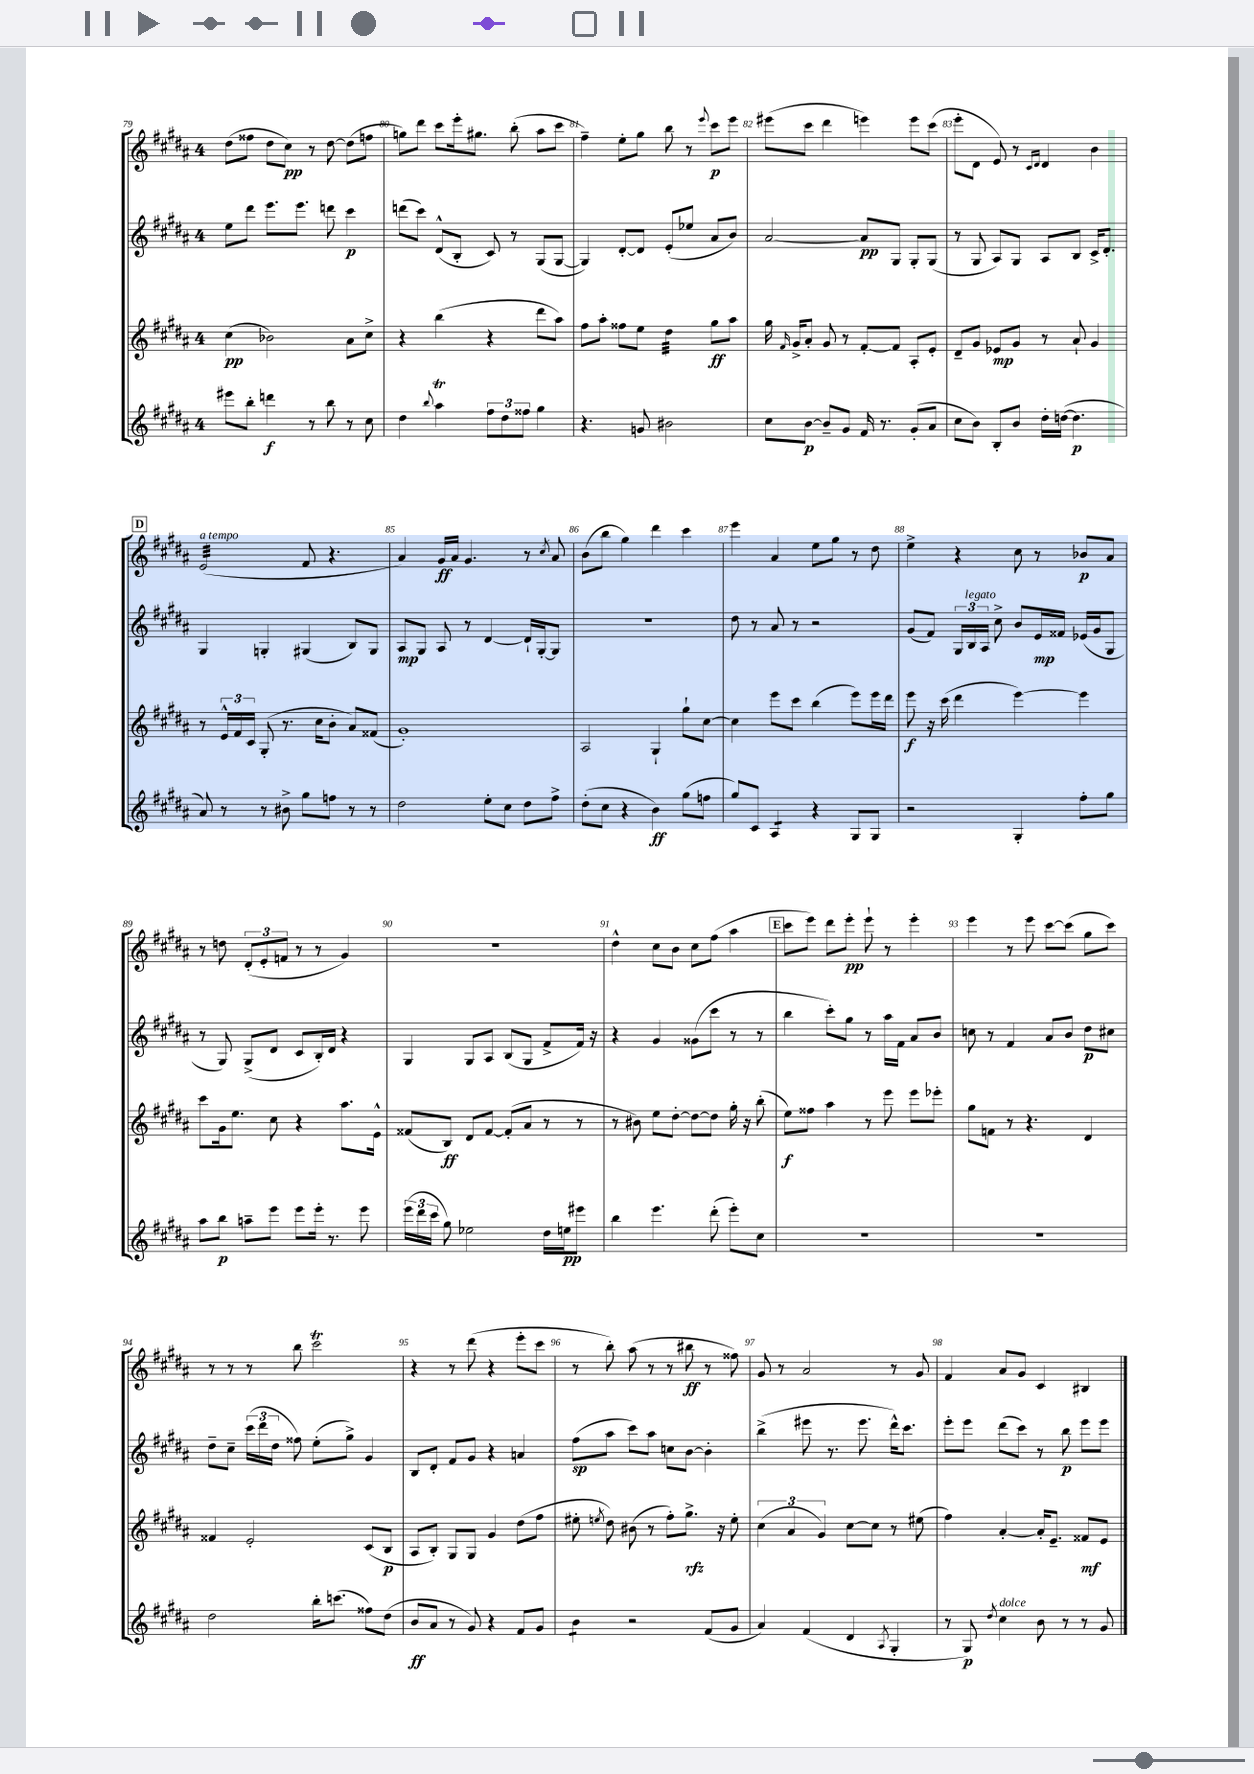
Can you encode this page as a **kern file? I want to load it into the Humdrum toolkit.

**kern	**kern	**kern	**kern
*staff4	*staff3	*staff2	*staff1
*clefG2	*clefG2	*clefG2	*clefG2
*k[f#c#g#d#a#]	*k[f#c#g#d#a#]	*k[f#c#g#d#a#]	*k[f#c#g#d#a#]
*M4/4	*M4/4	*M4/4	*M4/4
8eee#	(4cc#	8ee	(8dd#
8bb'	.	8ddd#	8ff##
4ddd	2b-)	8.eee	8dd#
.	.	.	8cc#)
.	.	8.eee	.
8r	.	.	8r
8bb	.	8ddd	[8dd#
8r	8a#	4ccc#	(8dd#]
8cc#	8cc#^	.	8ff
=	=	=	=
4dd#	4r	(8ddd	8gg)
.	.	8ccc#)	8ddd#
8qqbb	.	.	.
4aa#	(4bb	(8d#^^	8ccc#
.	.	8B'	16eee'
.	.	.	8.gg#
12ff#	4r	8c#)	.
12dd#	.	.	.
.	.	8r	(8bb'
12ff##	.	.	.
4gg#	8ddd#	(8G#	8aa#
.	8aa#)	[8G#	8ccc#
=	=	=	=
4.r	8ff#	4G#])	4ff#~)
.	8aa#'	.	.
.	8ff##	[8d#'	8ee'
8g	8ee	8d#]	8gg#
2b#	4dd#	(8e'	8bb
.	.	8ee-	8r
.	.	.	8qqeee
.	8gg#	8a#	8ccc#
.	8aa#	8b)	8eee
=	=	=	=
8cc#	16gg#	[2a#	(8eee#
.	16qqf#	.	.
.	16g#^	.	.
[8b	8a#'	.	8ccc#
8b~]	8g#	.	4ddd#
8g#	8r	.	.
16f#	[8f#'	8a#]	4eee)
8.r	.	.	.
.	8f#]	8G#	.
(8g#'	8A#'	8G#'	8eee
8a#	8e'	(8G#	(8ccc#
=	=	=	=
8cc#	8d#~	8r	8eee'
8b)	8g#	8G#	8d#
8B'	8e-	8A#)	8e)
8b	8g#	8G#	8r
.	.	.	16qqc#
.	.	.	16qqd#
16dd#'	8r	8A#	4d#
([16dd	.	.	.
4.dd]	8a#`	8B	.
.	4g#	16c#^	4b
.	.	8.d#'	.
=	=	=	=
8a#)	8r	4G#	(2e
8r	24e^^	.	.
.	24f#	.	.
.	24c#	.	.
8r	(8G#'	4G'	.
8b#^	8.r	.	.
8gg#	.	(4G#	8f#
.	16cc#	.	.
8ff	8b'	.	4.r
8r	8a#)	8B)	.
8r	(8f##	8G#	.
=	=	=	=
2dd#	1g#')	8A#	4a#)
.	.	8G#	.
.	.	8A#	16g#
.	.	.	16a#
.	.	8r	4.g#
8ee'	.	[4d#	.
8cc#	.	.	.
8dd#	.	16d#`]	8r
.	.	[16G#'	.
.	.	.	8qcc#
8ff#^	.	8G#]	8a#
=	=	=	=
(8dd#'	2A#	1r	(8b
8cc#	.	.	8bb
4r	.	.	4gg#)
4b)	4G#`	.	4ddd#
(8gg#	8gg#`	.	4ccc#
8ff	[8cc#	.	.
=	=	=	=
8gg#)	4cc#]	8dd#	4eee
8c#	.	8r	.
4A#	8eee	8a#	4a#
.	8ccc#	8r	.
4r	(4bb	2r	8ee
.	.	.	8gg#
8G#	8eee)	.	8r
8G#	16eee	.	8dd#
.	16ddd#	.	.
=	=	=	=
2r	8eee	(8g#	4ee^
.	16r	8f#)	.
.	(16ccc#	.	.
.	4ddd#	24G#	4r
.	.	24B	.
.	.	24A#	.
.	.	8cc#^	.
4G#'	[4eee)	8b	8cc#
.	.	16e	8r
.	.	16f##	.
8ff#'	4eee]	(16e-	8b-
.	.	16g#	.
8gg#	.	8G#	8a#
=	=	=	=
8aa#	8ccc#	8r	8r
8bb	16g#	8G#)	8dd
.	8.ee	.	.
8aa~	.	(8G#^	(12d#'
.	.	.	12e'
8eee	8cc#	8d#	.
.	.	.	12f
8eee	4r	8c#	8r
16eee'	.	16B')	8r
8.r	.	16d#	.
.	8.aa#	4r	4g#)
8eee	.	.	.
.	16e^^	.	.
=	=	=	=
(24eee	(8f##	4G#	1r
24ddd#	.	.	.
24ccc#	.	.	.
8gg#)	8B)	.	.
2ee-	8d#	8G#	.
.	[8f##	8A#	.
.	(8f##']	(8B	.
.	8a#	8G#	.
16dd#	8r	8f#^	.
16ee	.	.	.
8eee#	8r	16f#)	.
.	.	16r	.
=	=	=	=
4bb	8r	4r	4dd#^^
.	8b#)	.	.
4.eee	8ee	4g#	8cc#
.	[8dd#'	.	8b
.	8dd#_	(8g##	8cc#
(8ddd#'	8dd#]	8ccc#	(8ff#
8eee')	16gg#'	8r	4aa#
.	16r	.	.
8cc#	(8bb'	8r	.
=	=	=	=
1r	8ee)	4bb	8ccc#
.	8ff##	.	8eee)
.	4aa#	8ccc#')	8ddd#
.	.	8gg#	8eee'
.	8r	8r	8eee`
.	8eee	16aa#	8r
.	.	16f#	.
.	8eee	8a#	4eee'
.	8eee-'	8b	.
=	=	=	=
1r	8gg#	8cc	4eee
.	8f	8r	.
.	8r	4f#	8r
.	4.r	.	8eee
.	.	8a#	[8ccc#
.	.	8b	(8ccc#]
.	4d#	8dd#	8gg#
.	.	8cc#	8ccc#)
=	=	=	=
2dd#	4f##	8dd#~	8r
.	.	8cc#~	8r
.	2e'	(24ccc#	8r
.	.	24ddd#	.
.	.	24dd#	.
.	.	8ff##)	8bb
16bb'	.	(8ee'	2ccc#
(8.ccc	.	.	.
.	.	8gg#^)	.
8ff##)	(8c#	4g#	.
(8dd#	8B	.	.
=	=	=	=
8b	8A#	8B	4r
8a#	8B')	8d#'	.
8r	8G#	8f#	8r
8g#)	8G#	8g#	(8ddd#
4r	4g#	4r	4r
8f#	(8dd#	4a	8eee'
8g#	8ff#	.	8ccc#
=	=	=	=
4b	8ee#'	(8ff#	8r
.	8qee	.	.
.	8dd#)	8aa#	8bb')
2r	(8b#	8ccc#)	(8aa#
.	8r	8aa#	8r
.	8ff#')	8cc	8r
.	8.gg#^	[8b	8bb#
(8f#	.	4b']	8r
.	16r	.	.
8g#	8ee'	.	8ff##)
=	=	=	=
4a#)	(6cc#	(4bb^	8g#
.	.	.	8r
.	6a#	.	.
(4f#	.	8eee#	2a#
.	6g#)	.	.
.	.	8.r	.
4d#	[8cc#	.	.
.	.	8.eee#	.
.	8cc#]	.	.
8qA#	.	.	.
4G#'	8r	16ddd#^^)	8r
.	.	8.ccc#	.
.	(8ee#	.	8g#
=	=	=	=
8r	4ff#)	8eee'	4f#
8G#)	.	8eee	.
8qdd#	.	.	.
4cc#	[4a#'	(8ddd#	8a#
.	.	8ccc#)	8g#
8b	16a#']	8r	4c#
.	8.e~	.	.
8r	.	8bb	.
8r	8f##	8eee	4B#
8g#	8e	8eee	.
==	==	==	==
*-	*-	*-	*-
